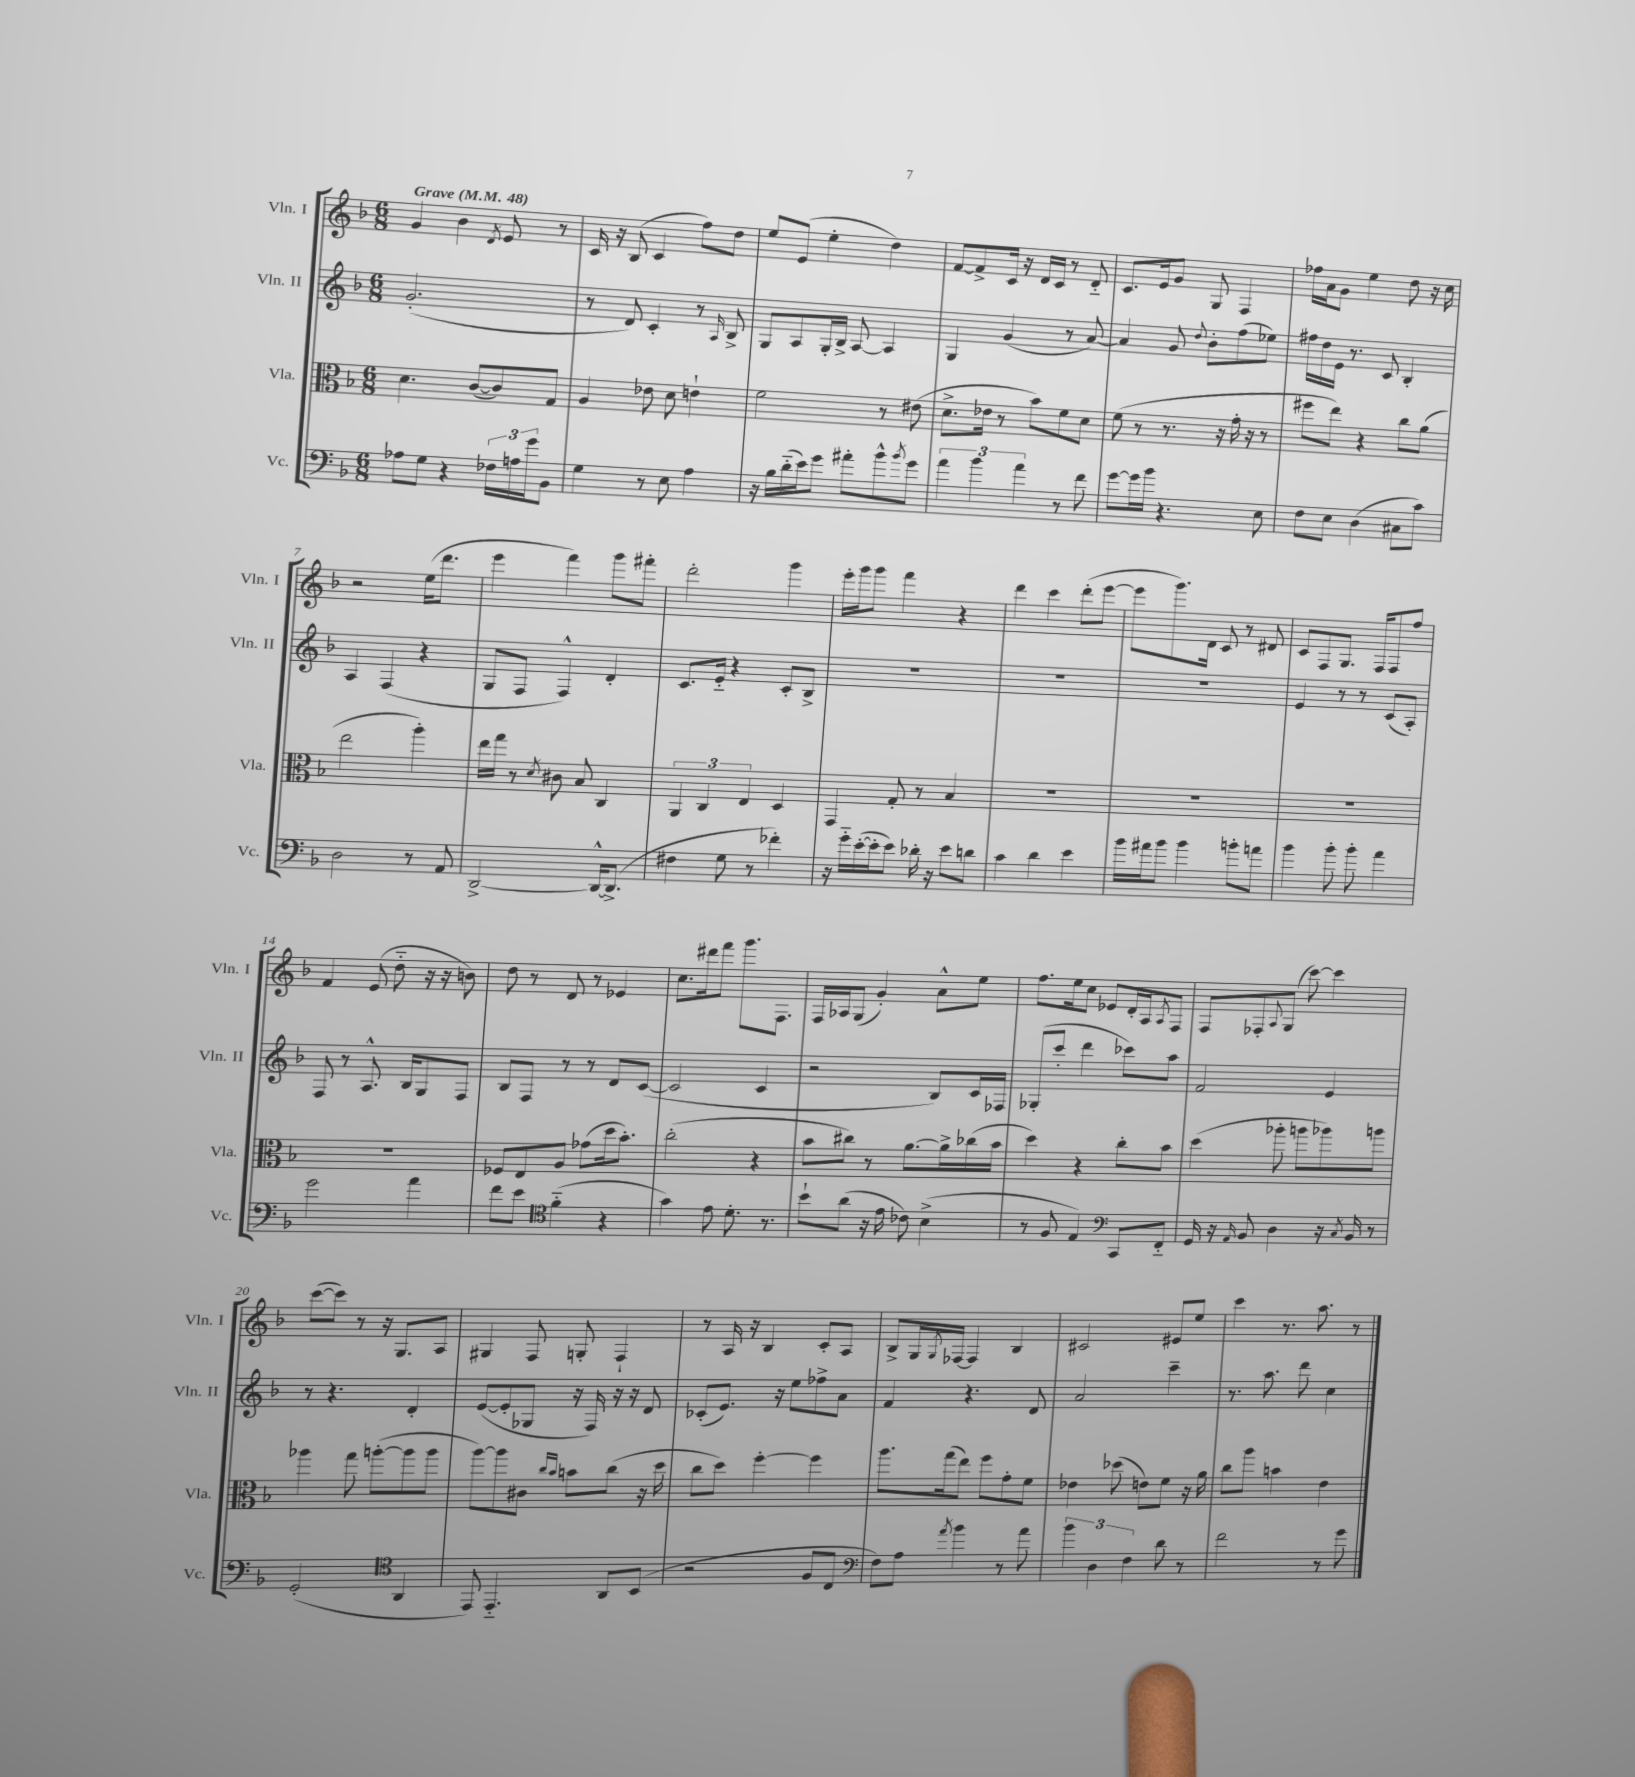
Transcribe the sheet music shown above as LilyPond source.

<<
\new StaffGroup <<
\new Staff = "s0" \with { instrumentName = "Vln. I" shortInstrumentName = "Vln. I" } {
    \clef treble \key f \major \numericTimeSignature \time 6/8 \tempo "Grave" 4 = 48
    g'4 bes'4 \acciaccatura { d'8 } e'8 r8 |
    c'16 r16 bes8( c'4 f''8) d''8 |
    e''8 e'8( e''4-. d''4) |
    f'8~ f'8-> c'16 r16 d'16 c'16 r8 d'8-_ |
    c'8. e'16 g'8 g8 f4 |
    fes''16 a'16 g'8 e''4 d''8 r16 c''16 |
    r2 e''16( d'''8. |
    e'''4 f'''4) g'''8 fis'''8-. |
    d'''2-. g'''4 |
    e'''16-. g'''16 g'''8 f'''4 r4 |
    d'''4 c'''4 d'''8-.( e'''8~ |
    e'''8 g'''8.) d'16 c'8 r8 dis'8 |
    c'8 f8 g8. f16 f8 f''8 |
    f'4 e'8( d''8-_ r16 r16 b'8) |
    d''8 r8 d'8 r8 ees'4 |
    c''8. dis'''16 f'''8 g'''8. f8. |
    f16 aes16 g8( g'4-.) a'8-^ e''8 |
    f''8. e''16 c''8 ees'8 d'16-. a16 \acciaccatura { a8 } f8 |
    f8 fes8-. \appoggiatura { a8 } g8( c'''8~) c'''4 |
    c'''8~( c'''8) r8 r16 g8. a8 |
    gis4 f8 g8-. f4-! |
    r8 a16 r16 bes4 c'8-. a8 |
    bes8-> g16 \acciaccatura { g8 } fes16~ fes4 bes4 |
    cis'2 eis'8 e''8 |
    c'''4 r8. a''8. r8 \bar "|." |
}
\new Staff = "s1" \with { instrumentName = "Vln. II" shortInstrumentName = "Vln. II" } {
    \clef treble \key f \major \numericTimeSignature \time 6/8
    g'2.-.( |
    r8 d'8) c'4-. r8 \grace { a16 } bes8-> |
    g8 a8 g16-. bes16-> a8~ a4 |
    g4 g'4( r8 a'8~) |
    a'4 g'8 \appoggiatura { d''8 } bes'8-. f''8( ees''8) |
    fis''16 d''16 e'16 r8. c'8 bes4-. |
    a4 f4( r4 |
    g8 f8 f4-^) d'4-. |
    c'8. e'16-_ r4 c'8-. bes8-> |
    R2. |
    R2. |
    R2. |
    e'4 r8 r8 c'8( a8-.) |
    f8 r8 a8.-^ bes16 g8 f8 |
    bes8 f8 r8 r8 d'8 c'8~( |
    c'2 c'4 |
    r2 bes8) c'16 fes16 |
    ges8-.( c'''8-. d'''4 ces'''8) a''8 |
    f'2 e'4 |
    r8 r4. d'4-. |
    e'8~( e'8-. ges8 r16 f16) r16 r16 d'8 |
    ces'8-.( e'8.) r16 e''8 fes''8-> a'8 |
    f'4 r4. d'8 |
    a'2 c'''4-- |
    r8. a''8. d'''8 c''4 \bar "|." |
}
\new Staff = "s2" \with { instrumentName = "Vla." shortInstrumentName = "Vla." } {
    \clef alto \key f \major \numericTimeSignature \time 6/8
    d'4. c'8~( c'8) g8 |
    a4 ees'8 d'8 e'4-! |
    f'2 r8 eis'8( |
    d'8.-> ees'16 r8 bes'8) f'8 d'8 |
    f'8( r8 r8. r16 g'16-. r16 r8 |
    fis''8 e''8) r4 c''8 a'8( |
    e''2 a''4-.) |
    e''16 g''16 r8 \acciaccatura { d'8 } cis'8 bes8 c4 |
    \tuplet 3/2 { a,4 c4 e4 } d4 |
    g,4 g8-. r8 bes4 |
    R2. |
    R2. |
    R2. |
    R2. |
    fes8 e8 a8 ges'8( d''16 bes'8.-.) |
    c''2-.( r4 |
    bes'8 cis''8) r8 a'8.~ a'16-> ces''16( bes'16 |
    d''4) r4 c''8-. bes'8 |
    d''4( aes''8-. a''8 aes''8) a''8 |
    aes''4 g''8 a''8~-.( a''8 a''8 |
    a''8~) a''8 cis'8 \grace { c''16 bes'16 } b'8 c''8( r16 d''16 |
    c''8 d''8) f''4~-. f''4 |
    a''8. g''16( e''8) f''8 g'8-. f'8 |
    ees'4 des''8( e'8) f'8 r16 a'16 |
    c''8 a''8 b'4 e'4 \bar "|." |
}
\new Staff = "s3" \with { instrumentName = "Vc." shortInstrumentName = "Vc." } {
    \clef bass \key f \major \numericTimeSignature \time 6/8
    aes8 g8 r4 \tuplet 3/2 { fes16 a16 g'16 } bes,8 |
    g4 r8 e8 a4 |
    r16 bes16 d'16-_( e'16) g'8 ais'8-. bes'8-^ \acciaccatura { bes'8 } g'8 |
    \tuplet 3/2 { a'4 bes'4 a'4 } r8 f'8 |
    g'8~ g'16 bes'16 r4. e8 |
    f8 e8 d4( cis8 c'8) |
    d2 r8 a,8 |
    d,2~-> d,16~-^ d,8.->( |
    fis4 g8 r8 fes'4-.) |
    r16 g'16-_ e'16~-.( e'16-. e'8) des'16-. r16 e'8 d'8 |
    c'4 d'4 e'4 |
    bes'16 ais'16 bes'8 bes'4 b'8-. a'8 |
    bes'4 bes'8-. bes'8-. a'4 |
    g'2 a'4 |
    f'8 e'8 \clef tenor f'4-_( r4 |
    g'4) e'8 d'8.-. r8. |
    bes'8-! a'8( r16 e'16 ces'8) bes4->( |
    r8 f8 e4) \clef bass c,8 f,8-_ |
    g,16 r16 \grace { a,16 } bes,8 d4 r16 \acciaccatura { c8 } bes,16 r8 |
    g,2-.( \clef tenor a,4 |
    e,8) e,4.-_ a,8 bes,8( |
    r2 f8 c8 |
    \clef bass f8) a8 \acciaccatura { a'8 } bes'4 r8 a'8 |
    \tuplet 3/2 { bes'4 d4 f4 } d'8 r8 |
    f'2 r8 g'8 \bar "|." |
}
>>
>>
